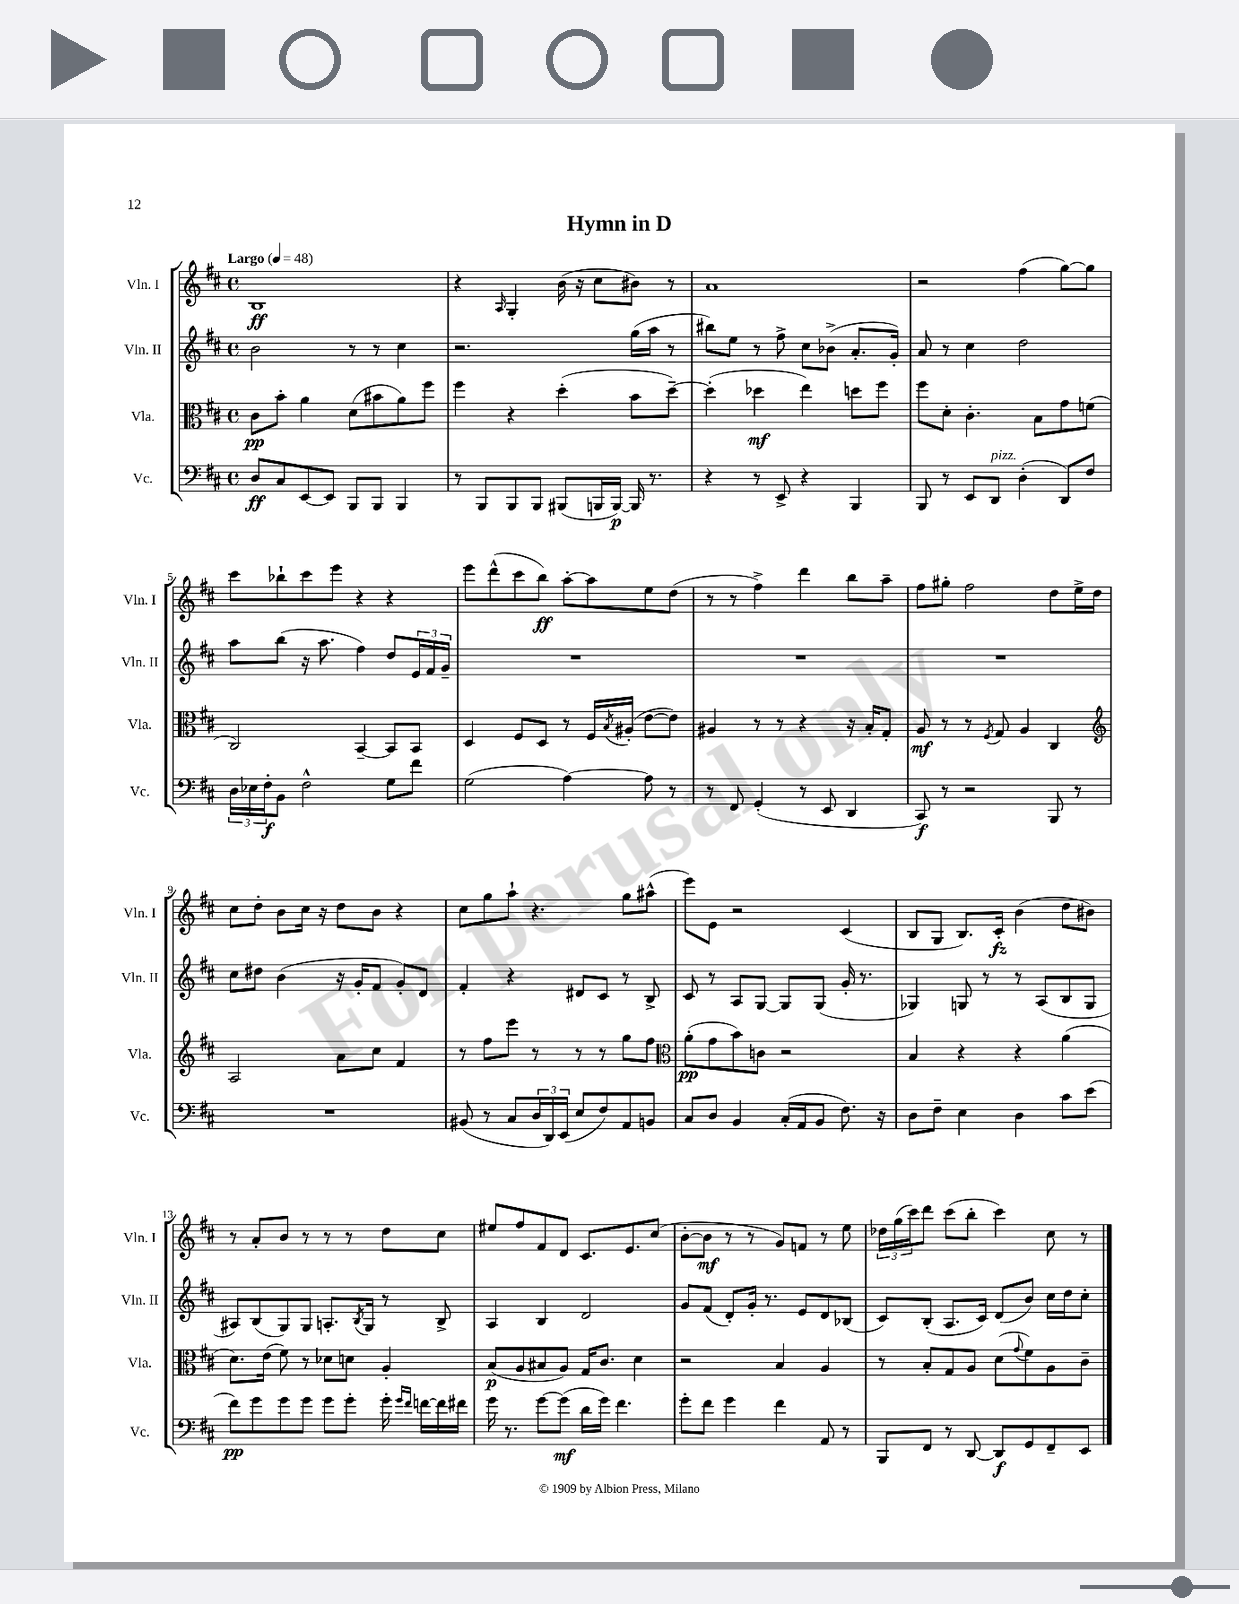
\header { title = "Hymn in D" }
<<
\new StaffGroup <<
\new Staff = "s0" \with { instrumentName = "Vln. I" shortInstrumentName = "Vln. I" } {
    \clef treble \key d \major \defaultTimeSignature \time 4/4 \tempo "Largo" 4 = 48
    b1\ff |
    r4 \grace { a16 } g4-. b'16( r16 cis''8 bis'8) r8 |
    a'1 |
    r2 fis''4( g''8~) g''8 |
    cis'''8 bes''8-! cis'''8 e'''8 r4 r4 |
    e'''8 d'''8-^( cis'''8 b''8\ff) a''8~-. a''8 e''8 d''8( |
    r8 r8 fis''4->) d'''4 b''8 a''8-- |
    fis''8 gis''8-. fis''2 d''8 e''16-> d''16 |
    cis''8 d''8-. b'8 cis''16 r16 d''8 b'8 r4 |
    cis''8 g''8 a''8-! r4. g''8 ais''8-^( |
    e'''8) e'8 r2 cis'4( |
    b8 g8 b8.) cis'16-.\fz b'4( d''8 bis'8) |
    r8 a'8-. b'8 r8 r8 r8 d''8 cis''8 |
    eis''8 fis''8 fis'8 d'8 cis'8. e'8. cis''8( |
    b'8~-. b'8\mf r8 r8 g'8) f'8 r8 e''8 |
    \tuplet 3/2 { des''16 g''16( cis'''16) } d'''8 cis'''8( b''8-. cis'''4) cis''8 r8 \bar "|." |
}
\new Staff = "s1" \with { instrumentName = "Vln. II" shortInstrumentName = "Vln. II" } {
    \clef treble \key d \major \defaultTimeSignature \time 4/4
    b'2 r8 r8 cis''4 |
    r2. g''16( a''16 r8 |
    bis''8) e''8 r8 fis''8-> cis''8 bes'8->( a'8.-. g'16-.) |
    a'8 r8 cis''4 d''2 |
    a''8 b''8( r16 a''8. fis''4) d''8 \tuplet 3/2 { e'16 fis'16 g'16-- } |
    R1 |
    R1 |
    R1 |
    cis''8 dis''8 b'4( r16 g'16-. fis'8 g'8-.) d'8 |
    fis'4-. r4 dis'8 cis'8 r8 b8-> |
    cis'8 r8 a8 g8~ g8 g8( g'16-. r8. |
    ges4) g8 r8 r8 a8( b8 g8 |
    ais8) b8( g8) g8 a8.-. \acciaccatura { b8 } g16 r8 b8-> |
    a4 b4 d'2 |
    g'8 fis'8( d'8-.) g'16-. r8. e'8 d'8 bes8( |
    cis'8) b8-.( a8. cis'16) d'8( b'8) cis''16 d''16 cis''8-. \bar "|." |
}
\new Staff = "s2" \with { instrumentName = "Vla." shortInstrumentName = "Vla." } {
    \clef alto \key d \major \defaultTimeSignature \time 4/4
    cis'8\pp b'8-. a'4 d'8( bis'8 a'8) fis''8 |
    fis''4 r4 d''4-.( b'8 d''8~--) |
    d''4-.( des''4\mf e''4) d''8 fis''8 |
    fis''8 d'8-. cis'4.-. b8 g'8 f'8( |
    cis2) b,4~-- b,8 b,8 |
    d4 fis8 d8 r8 fis16 \acciaccatura { b8 } ais16-.( e'8~ e'8) |
    ais4 r8 r8 r4 r16 b16-. g8-. |
    a8\mf r8 r8 \acciaccatura { fis8 } g8 a4 cis4 |
    \clef treble a2 a'8 cis''8 fis'4 |
    r8 fis''8 e'''8 r8 r8 r8 g''8 fis''8 |
    \clef alto a'8-.\pp( g'8 b'8) c'8 r2 |
    b4 r4 r4 a'4( |
    d'8.) e'16( fis'8) r8 des'8 d'8 a4-. |
    b8\p( a8 bis8 a8) g16 cis'8. d'4 |
    r2 b4 a4 |
    r8 b8-. g8 a8 d'8( \appoggiatura { g'8 } fis'8) a8 cis'8-- \bar "|." |
}
\new Staff = "s3" \with { instrumentName = "Vc." shortInstrumentName = "Vc." } {
    \clef bass \key d \major \defaultTimeSignature \time 4/4
    d8\ff cis8 e,8~ e,8 b,,8 b,,8 b,,4 |
    r8 b,,8 b,,8 b,,8 bis,,8( b,,16 b,,16~\p) b,,16 r8. |
    r4 r8 e,8-> r4 b,,4 |
    b,,8 r8 e,8 d,8^\markup { \italic "pizz." } d4-.( d,8) fis8 |
    \tuplet 3/2 { d16 ees16 fis16-.\f } b,8 fis2-^ g8 fis'8 |
    g2( a4~) a8 r8 |
    r8 fis,8 g,4-.( r8 e,8 d,4 |
    cis,8\f) r8 r2 b,,8 r8 |
    R1 |
    bis,8( r8 cis8 \tuplet 3/2 { d16 d,16) e,16( } e8 fis8) a,8 b,8 |
    cis8 d8 b,4 cis16-.( a,16 b,8 fis8.) r16 |
    d8 fis8-- e4 d4 cis'8 e'8( |
    fis'8\pp) g'8 g'8 g'8 g'8 g'8-. g'16-. \grace { g'16 fis'16 } f'16~ f'16 fis'16 |
    g'16 r8. g'8~ g'8\mf( d'16 g'16) fis'4. |
    g'8-. fis'8 g'4 fis'4 a,8 r8 |
    b,,8 fis,8 r8 d,8~ d,8\f g,8 fis,8-- e,8 \bar "|." |
}
>>
>>
